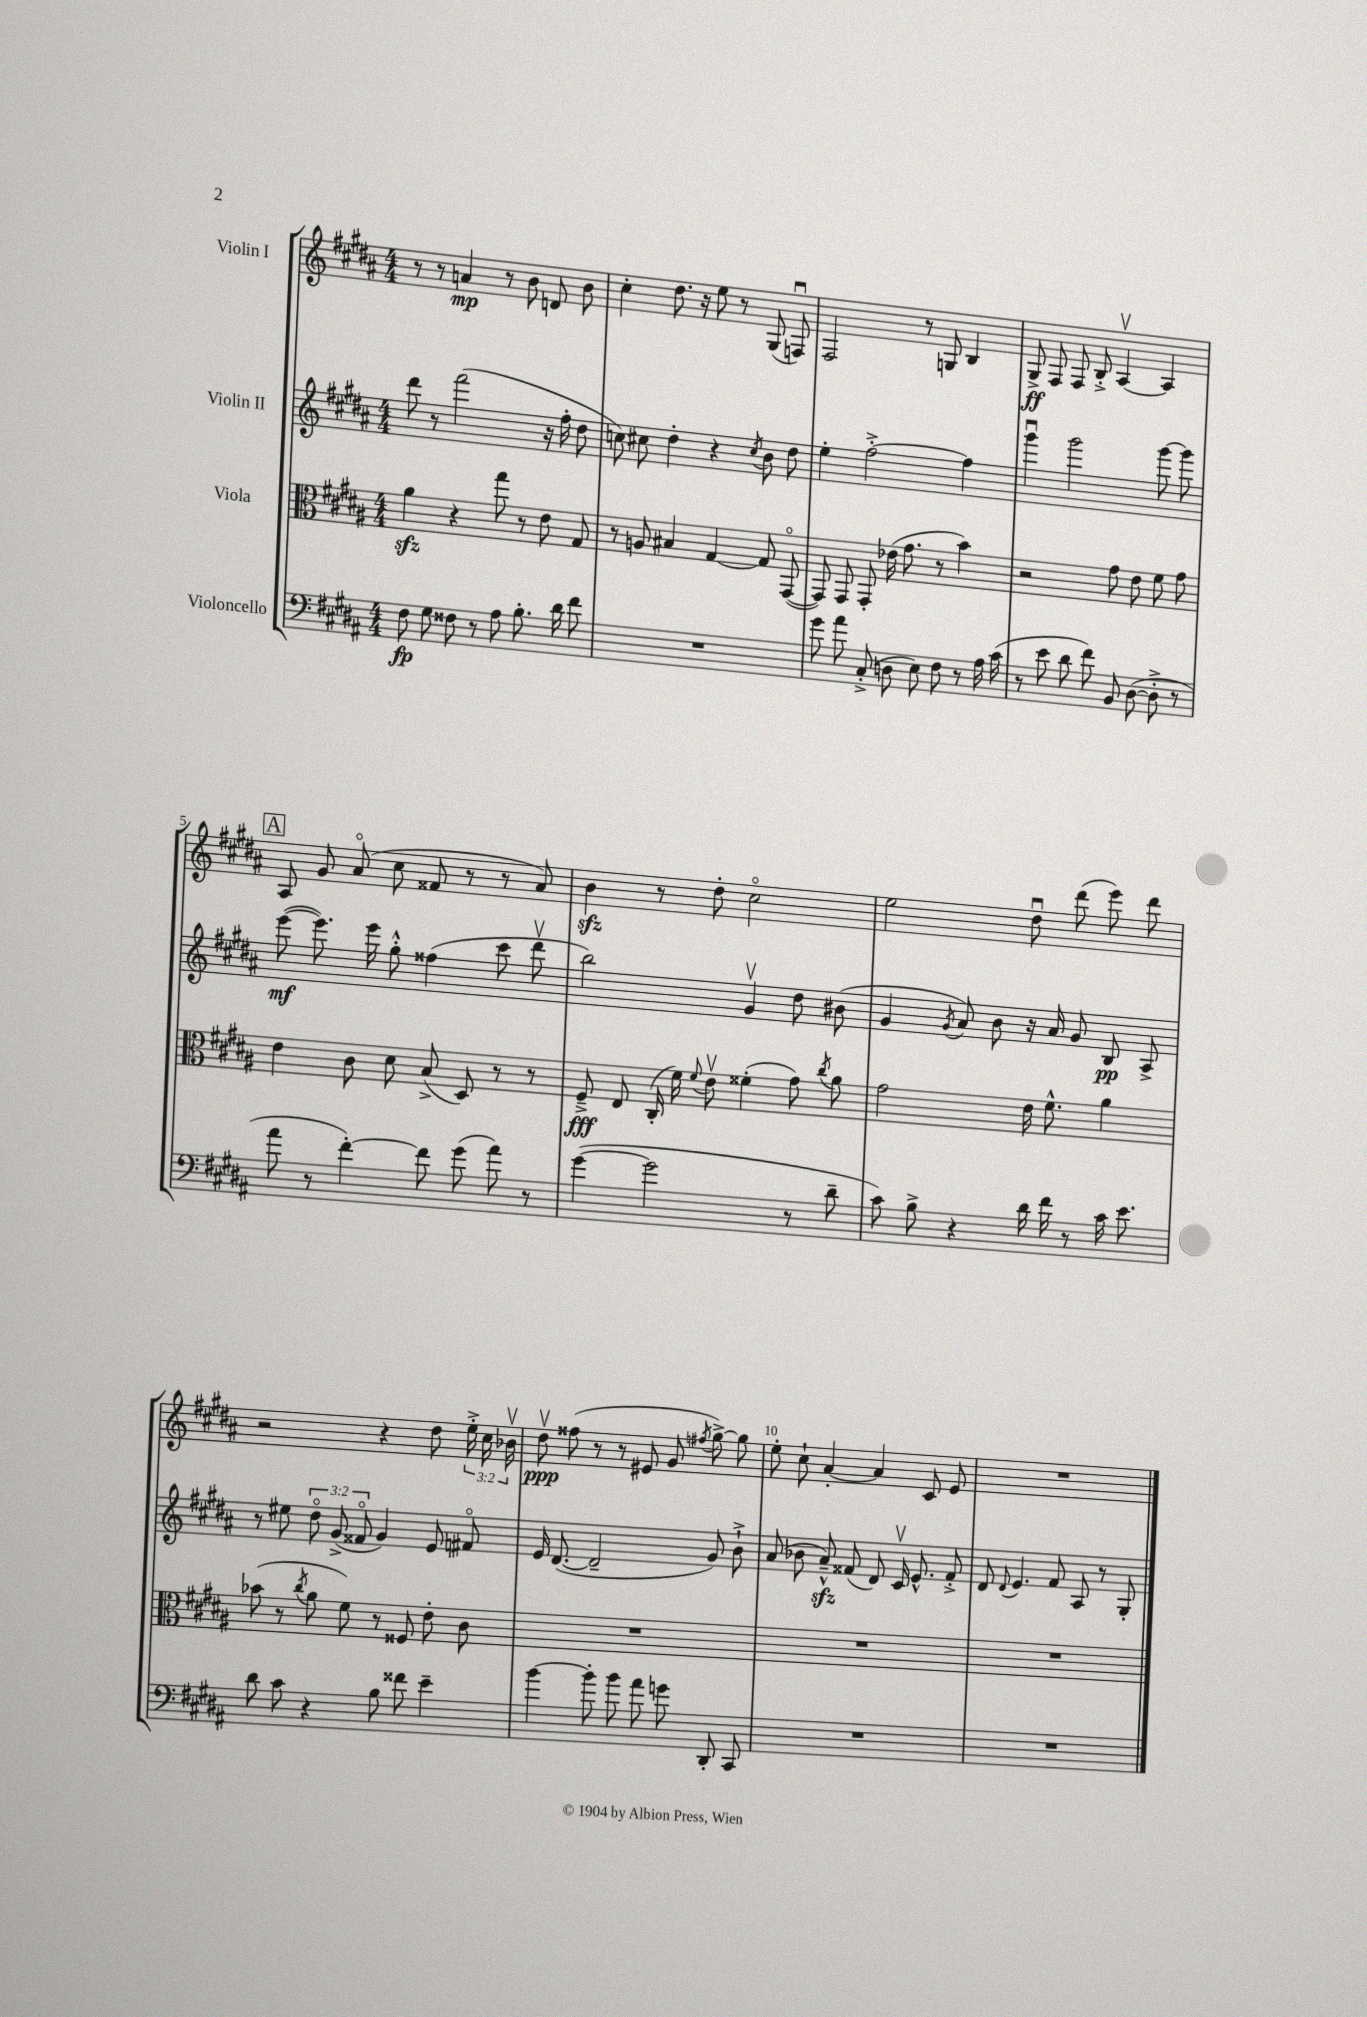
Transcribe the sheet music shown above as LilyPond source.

<<
\new StaffGroup <<
\new Staff = "s0" \with { instrumentName = "Violin I" } {
    \clef treble \key b \major \numericTimeSignature \time 4/4 \override Staff.TupletNumber.text = #tuplet-number::calc-fraction-text
    \autoBeamOff r8 r8 a'4\mp r8 b'8 d'8 b'8 |
    cis''4-. dis''8. r16 e''8 r8 gis8( f8\downbow) |
    fis2 r8 g8 b4 |
    gis8->\ff fis8 fis8 b8-.-> ais4~\upbow ais4 |
    \mark \markup { \box "A" } ais8 gis'8 ais'8\flageolet( cis''8 fisis'8 r8 r8 ais'8) |
    b'4\sfz r8 dis''8-. cis''2\flageolet |
    e''2 dis''8\downbow dis'''8( e'''8) dis'''8 |
    r2 r4 dis''8 \tuplet 3/2 { e''16-.-> cis''16 bes'16\upbow } |
    dis''8\upbow\ppp fisis''8( r8 r8 eis'8 gis'8 \acciaccatura { fis''8 } gis''8~->) gis''8 |
    e''8-. cis''8-! ais'4~-. ais'4 cis'8 e'8 |
    R1 \bar "|." |
}
\new Staff = "s1" \with { instrumentName = "Violin II" } {
    \clef treble \key b \major \numericTimeSignature \time 4/4 \override Staff.TupletNumber.text = #tuplet-number::calc-fraction-text
    \autoBeamOff dis'''8 r8 fis'''2( r16 fis''16-. dis''8 |
    c''8) cis''8 dis''4-. r4 \acciaccatura { cis''8 } b'8 dis''8 |
    e''4-. fis''2~-.-> fis''4 |
    gis'''4\downbow gis'''2 gis'''8~ gis'''8 |
    \mark \markup { \box "A" } e'''8~\mf( e'''8.) e'''16 gis''8-.-^ fisis''4( cis'''8 dis'''8\upbow |
    b''2) gis'4\upbow dis''8 bis'8( |
    gis'4 \acciaccatura { gis'8 } ais'8) b'8 r16 ais'16 gis'8 b8\pp ais8-> |
    r8 eis''8 \tuplet 3/2 { dis''8\flageolet gis'8->( fisis'8\flageolet } gis'4) e'8 fis'8\flageolet |
    e'16 dis'8.~( dis'2-- gis'8) b'8-!-> |
    ais'8( bes'8 ais'8---^\sfz) fisis'8( dis'8) cis'16\upbow e'8.-^ fisis'8-.-> |
    dis'8 \appoggiatura { dis'8 } e'4. fis'8 ais8 r8 gis8-. \bar "|." |
}
\new Staff = "s2" \with { instrumentName = "Viola" } {
    \clef alto \key b \major \numericTimeSignature \time 4/4
    \autoBeamOff ais'4\sfz r4 gis''8 r8 e'8 gis8 |
    r8 a8 bis4 gis4~ gis8 gis,8~\flageolet( |
    gis,8) gis,8 gis,8-. ees'16( gis'8. r8 b'4) |
    r2 gis'8 e'8 fis'8 gis'8 |
    \mark \markup { \box "A" } e'4 cis'8 dis'8 b8->( dis8) r8 r8 |
    fis8--->\fff e8 cis16-.( fis'16) \appoggiatura { fis'8 } e'8\upbow fisis'4-.( gis'8) \acciaccatura { cis''8 } ais'8 |
    gis'2 e'16 fis'8.-^ ais'4 |
    bes'8( r8 \acciaccatura { cis''8 } ais'8 fis'8) r8 fisis8 e'8-. cis'8 |
    R1 |
    R1 |
    R1 \bar "|." |
}
\new Staff = "s3" \with { instrumentName = "Violoncello" } {
    \clef bass \key b \major \numericTimeSignature \time 4/4
    \autoBeamOff fis8\fp gis8 fisis8 r8 ais8 b8.-. dis'16 fis'8 |
    R1 |
    gis'8 ais'8 cis8-.->( d8 e8) fis8 r8 ais16 cis'16( |
    r8 e'8 dis'8 fis'8) b,8 dis8~( dis8-.-> r8 |
    \mark \markup { \box "A" } ais'8 r8 fis'4~-.) fis'8 gis'8( ais'8) r8 |
    gis'4~( gis'2 r8 dis'8-- |
    cis'8) b8-> r4 dis'16 fis'16 r8 cis'16 e'8. |
    dis'8 cis'8 r4 b8 fisis'8 e'4-- |
    b'4~ b'8-. b'8 ais'8 g'8 dis,8-. cis,8 |
    R1 |
    R1 \bar "|." |
}
>>
>>
\layout { \context { \Score \override BarNumber.break-visibility = ##(#f #t #t) barNumberVisibility = #(every-nth-bar-number-visible 5) } }
